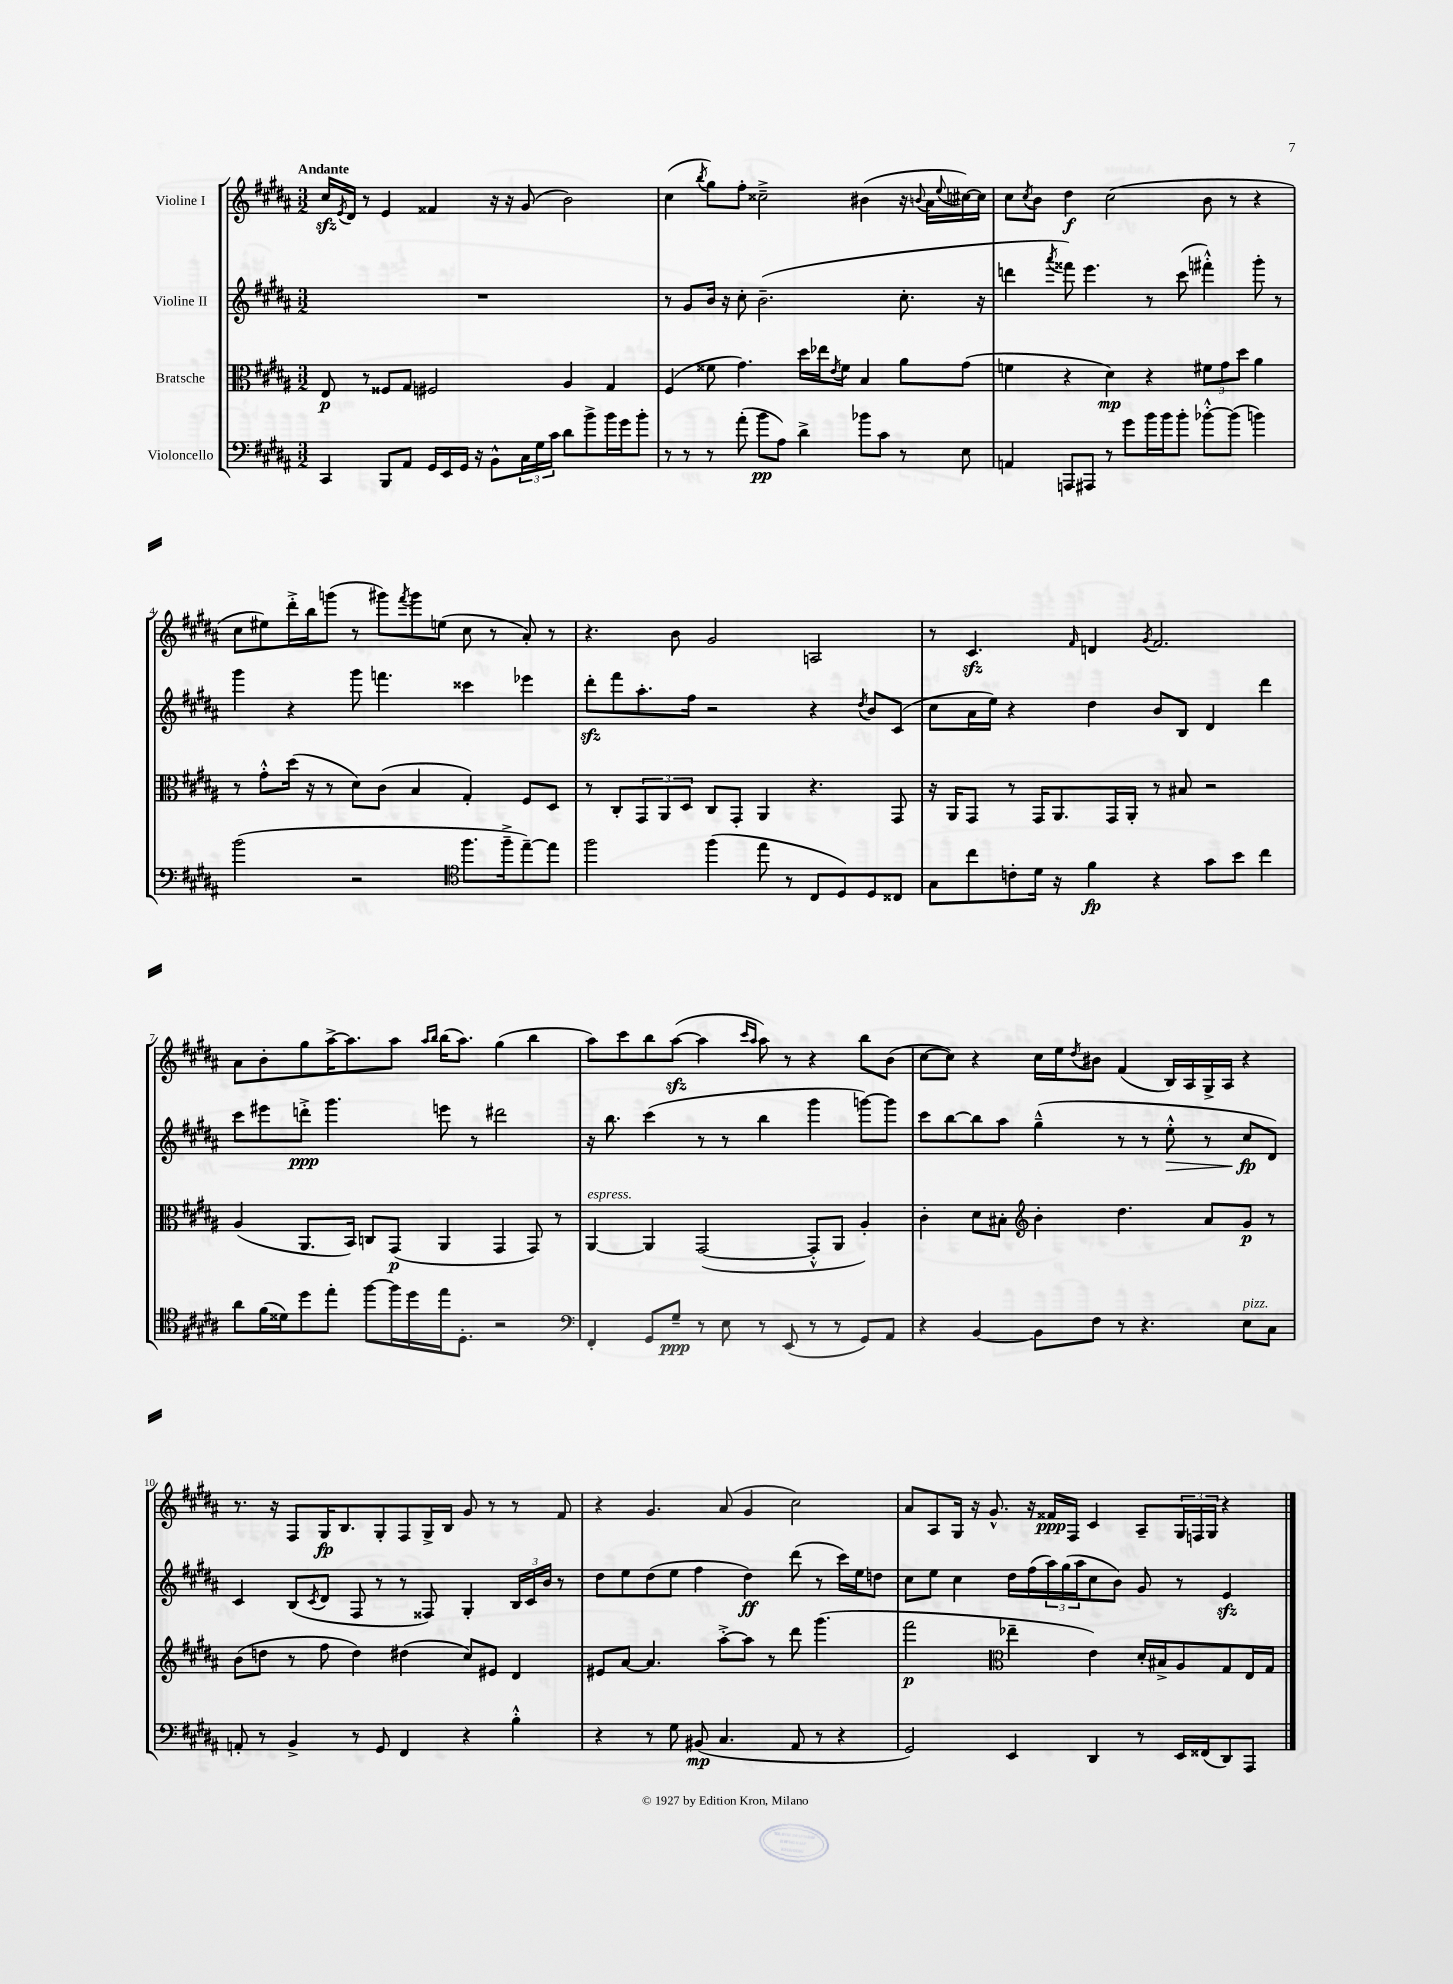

**kern	**kern	**kern	**kern
*staff4	*staff3	*staff2	*staff1
*clefF4	*clefC3	*clefG2	*clefG2
*k[f#c#g#d#a#]	*k[f#c#g#d#a#]	*k[f#c#g#d#a#]	*k[f#c#g#d#a#]
*M3/2	*M3/2	*M3/2	*M3/2
4CC#	8E	1.r	16cc#
.	.	.	8qe
.	.	.	16d#
.	8r	.	8r
8BBB	8F##	.	4e
8AA#	8G#	.	.
16GG#	2F#	.	4f##
16EE	.	.	.
16GG#	.	.	.
16r	.	.	.
8BB^^	.	.	16r
.	.	.	16r
24C#	.	.	(8g#
24G#	.	.	.
24c#	.	.	.
8d#	4A#	.	2b)
8b^	.	.	.
16b	4G#	.	.
16g#	.	.	.
8b'	.	.	.
=	=	=	=
8r	(4F#	8r	(4cc#
8r	.	8g#	.
.	.	.	8qbb
8r	8f##	16b	8gg#)
.	.	16r	.
(8a#'	4.g#)	8cc#'	8ff#'
8b	.	(2.b~	2cc##~^
8A#)	.	.	.
4d#^	16dd#	.	.
.	16ee-	.	.
.	8qe	.	.
.	8f##	.	.
8b-	4B	.	(4b#
8c#	.	.	.
8r	8a#	8.cc#'	16r
.	.	.	8qqb
.	.	.	16a#
.	.	.	8qqee
8E	(8g#	.	[16cc#)
.	.	16r	16cc#]
=	=	=	=
4AA	4f	4ddd	8cc#
.	.	.	8qcc#
.	.	.	8b
.	.	8qaaa#	.
8AAA	4r	8fff##)	4dd#
8AAA#	.	4.eee	.
8r	4d#)	.	(2cc#
8g#	.	.	.
16b	4r	8r	.
16b	.	.	.
8b'	.	(8ccc#	.
[8b-'^^	12f#	4fff#'^^)	8b
.	12g#	.	.
(8b-]	.	.	8r
.	12dd#	.	.
4b)	4a#	8ggg#'	4r
.	.	8r	.
=	=	=	=
(2b	8r	4ggg#	8cc#
.	8g#'^^	.	8ee#)
.	(16dd#	4r	16ddd#'^
.	16r	.	16bb
.	8r	.	(8ggg
2r	8d#)	8ggg#	8r
.	(8c#	4.fff	8ggg#)
.	.	.	8qfff#
.	4B	.	8ggg#
.	.	.	(8ee
*clefC4	*	*	*
8.ff#	4G#')	4ccc##	8cc#
.	.	.	8r
16ff#~^	.	.	.
[8ee~)	8F#	4eee-	8a#')
8ee]	8D#	.	8r
=	=	=	=
2ff#	8r	8ddd#'	4.r
.	8C#'	8fff#	.
.	12GG#	8.aa#'	.
.	12AA#	.	.
.	.	.	8b
.	12D#	.	.
.	.	16ff#	.
(4ff#	8C#	2r	2g#
.	8GG#'	.	.
8ee	4AA#	.	.
8r	.	.	.
8C#	4.r	4r	2A
8D#)	.	.	.
.	.	8qdd#	.
8D#	.	8b	.
8C##	8GG#	(8c#	.
=	=	=	=
8G#	16r	8cc#	8r
.	16AA#	.	.
8cc#	8GG#	16a#	4.c#
.	.	16ee)	.
8c'	8r	4r	.
16d#	16GG#	.	.
16r	8.AA#	.	.
.	.	.	16qqf#
4f#	.	4dd#	4d
.	16GG#	.	.
.	16AA#'	.	.
.	.	.	8qg#
4r	8r	8b	2.f#
.	8B#	8B	.
8g#	2r	4d#	.
8b	.	.	.
4cc#	.	4ddd#	.
=	=	=	=
8a#	(4A#	8ccc#	8a#
(16f#	.	8eee#	8b'
16d##)	.	.	.
8dd#	8.AA#	8ddd'^	8gg#
8ee'	.	4.ggg#	[16aa#^
.	16BB)	.	8.aa#]
[8ff#	8C	.	.
16ff#]	(8GG#	.	8aa#
16dd#	.	.	.
.	.	.	16qqaa#
.	.	.	16qqbb
16ee	4AA#	8eee	(16bb
8.D#'	.	.	8.aa#)
.	.	8r	.
2r	4GG#	2ddd#	(4gg#
.	8GG#)	.	4bb
.	8r	.	.
=	=	=	=
*clefF4	*	*	*
4FF#'	[4AA#	16r	8aa#)
.	.	8.bb	.
.	.	.	8ccc#
8GG#	4AA#]	(4ccc#	8bb
8G#~	.	.	([8aa#
8r	([2GG#	8r	4aa#]
8E	.	8r	.
.	.	.	16qqccc#
.	.	.	16qqaa#
8r	.	4bb	8aa#)
(8EE	.	.	8r
8r	8GG#'^^]	4ggg#	4r
8r	8AA#	.	.
8GG#)	4A#')	[8ggg)	8bb
8AA#	.	8ggg]	(8b
=	=	=	=
4r	4c#'	8ccc#	[8cc#
.	.	[8bb	8cc#])
[4BB	8d#	8bb]	4r
.	8B#'	8aa#	.
*	*clefG2	*	*
8BB]	4b'	(4gg#~^^	16cc#
.	.	.	16ee
.	.	.	8qdd#
8F#	.	.	8b#
8r	4.dd#	8r	(4f#
4.r	.	8r	.
.	.	8ee'^^	16B)
.	.	.	16A#
.	8a#	8r	16G#^
.	.	.	16A#
8E	8g#	8cc#	4r
8C#	8r	8d#)	.
=	=	=	=
8AA'	(8b	4c#	8.r
8r	8dd	.	.
.	.	.	16r
4BB^	8r	(8B	8F#
.	.	8qc#	.
.	8ff#	8d#	16G#
.	.	.	8.B
8r	4dd)	8F#	.
8GG#	.	8r	8G#'
4FF#	(4dd#	8r	8F#
.	.	8F##)	16G#^
.	.	.	16B
4r	8cc#)	4G#'	8g#
.	8e#	.	8r
4B'^^	4d#	24B	8r
.	.	24c#	.
.	.	24b	.
.	.	8r	8f#
=	=	=	=
4r	8e#	8dd#	4r
.	[8a#	8ee	.
8r	4.a#]	(8dd#	4.g#
8G#	.	8ee	.
(8BB#	.	4ff#	.
4.C#	[8aa#'^	.	(8a#
.	8aa#]	4dd#)	4g#
.	8r	.	.
8AA#	8ddd#	(8ddd#	2cc#)
8r	(4.ggg#	8r	.
4r	.	16ccc#)	.
.	.	16ee	.
.	.	8dd	.
=	=	=	=
2GG#)	2fff#	8cc#	8a#
.	.	8ee	8A#
.	.	4cc#	16G#
.	.	.	16r
.	.	.	8.g#^^
*	*clefC3	*	*
4EE	4ee-~	16dd#	.
.	.	(16ff#	16r
.	.	24aa#)	16f##
.	.	(24gg#	.
.	.	.	16F#
.	.	24aa#	.
4DD#	4e)	8cc#	4c#
.	.	8b)	.
8r	16d#'	8g#	8A#~
.	16B#^	.	.
16EE	8A#	8r	24G#
.	.	.	24F
(16FF##	.	.	.
.	.	.	24G#
8DD#)	8G#	4e	4r
8AAA#	16E	.	.
.	16G#	.	.
==	==	==	==
*-	*-	*-	*-
